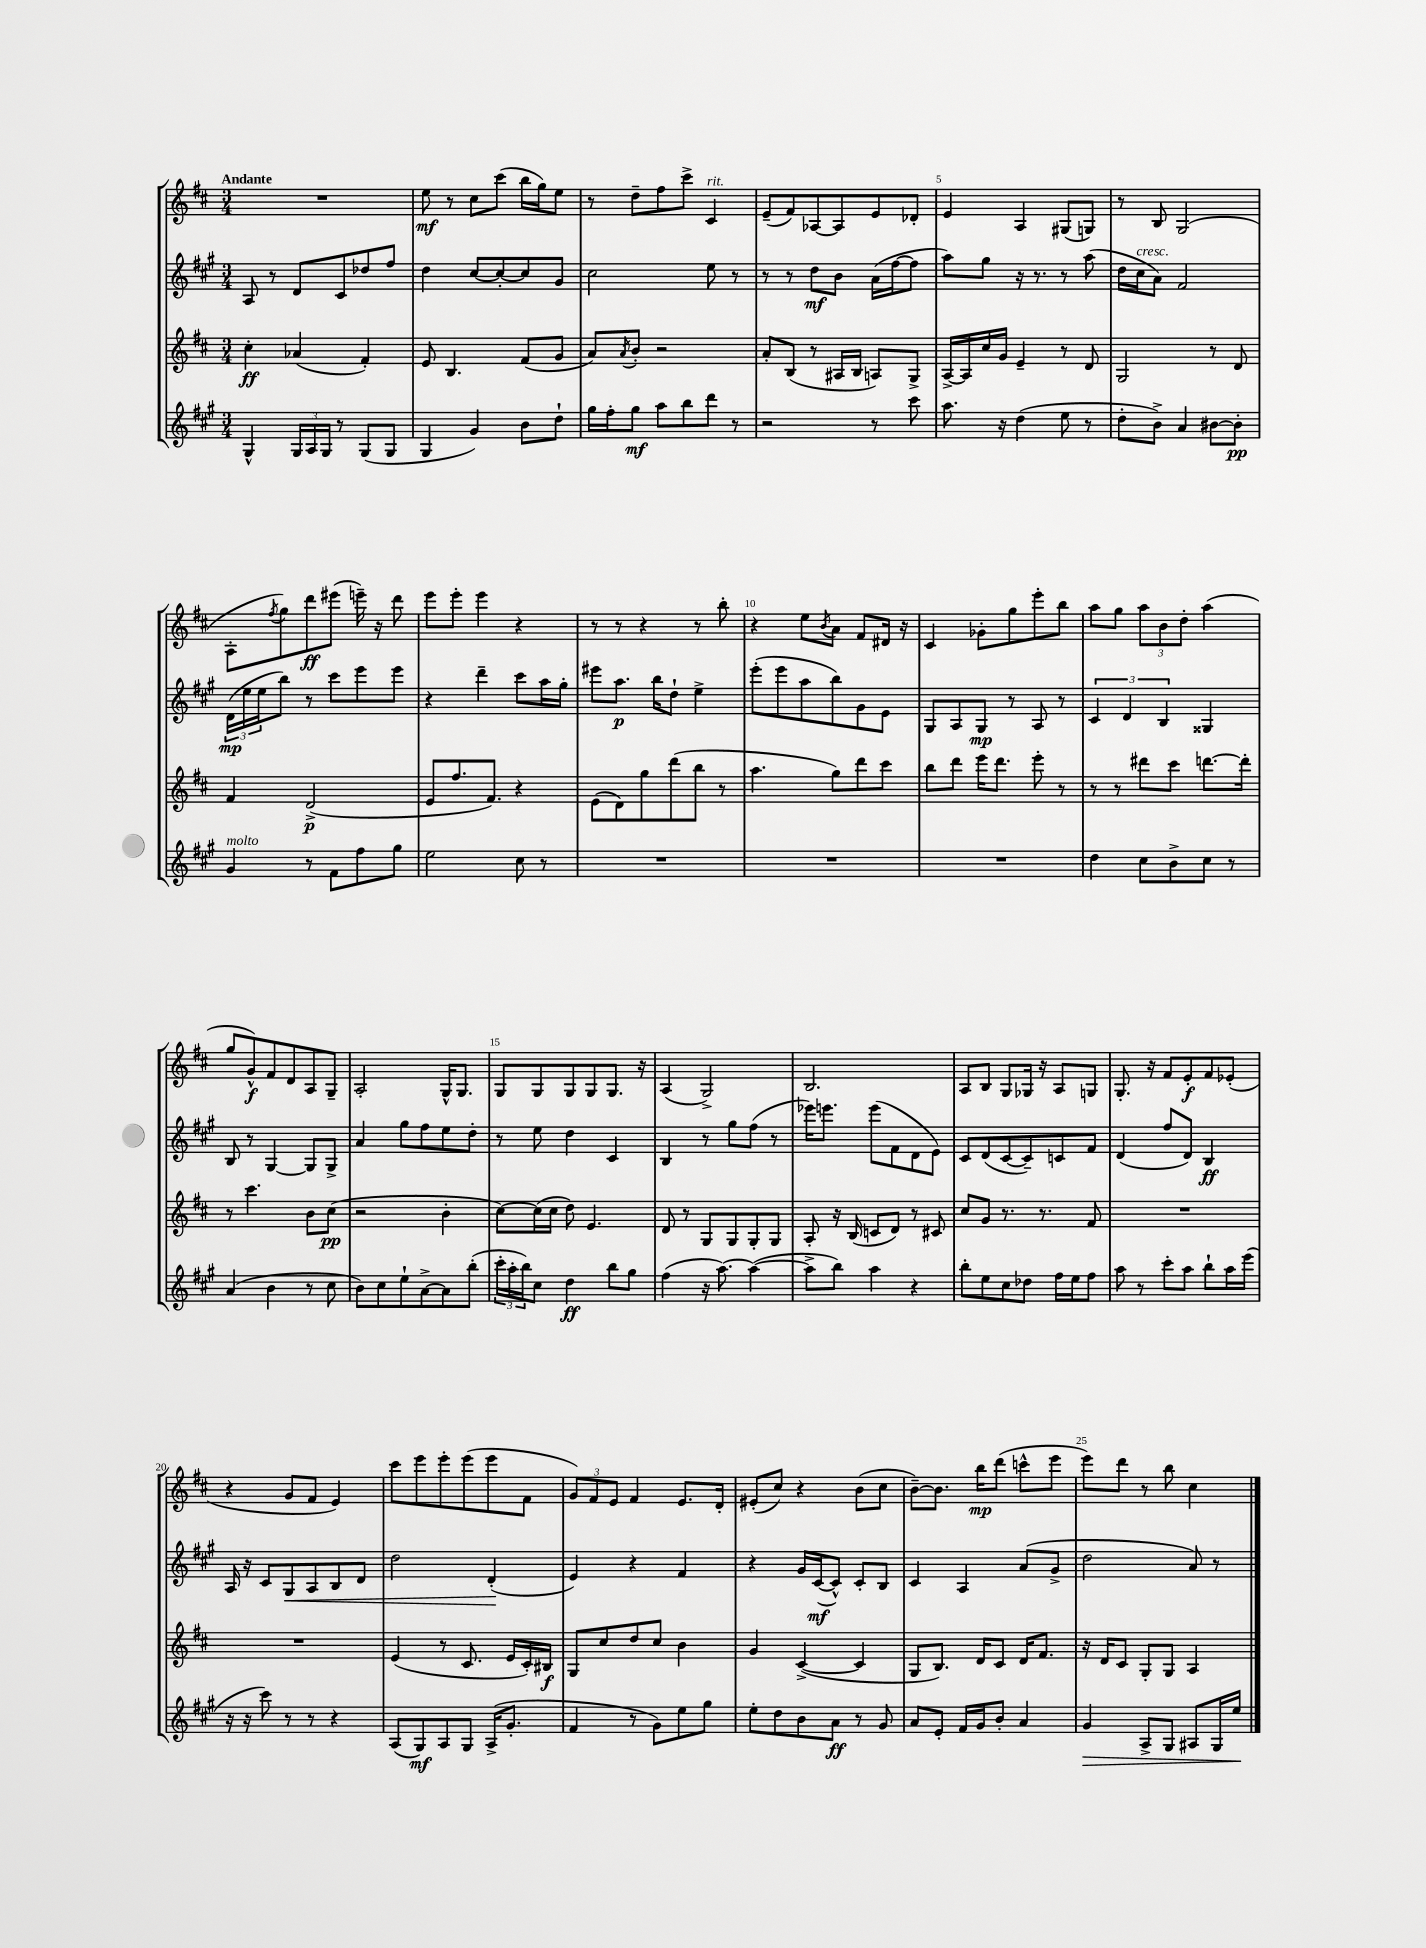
<<
\new StaffGroup <<
\new Staff = "s0" {
    \clef treble \key d \major \numericTimeSignature \time 3/4 \tempo "Andante"
    R2. |
    e''8\mf r8 cis''8 cis'''8( b''16 g''16) e''8 |
    r8 d''8-- fis''8 cis'''8-> cis'4^\markup { \italic "rit." } |
    e'8--( fis'8) aes8~ aes8 e'8 des'8-. |
    e'4 a4 gis8( g8) |
    r8 b8 g2( |
    a8-. \acciaccatura { fis''8 } g''8) d'''8\ff eis'''8( e'''16--) r16 d'''8 |
    e'''8 e'''8-. e'''4 r4 |
    r8 r8 r4 r8 b''8-. |
    r4 e''8 \acciaccatura { b'8 } a'8 fis'8 dis'16 r16 |
    cis'4 ges'8-. g''8 e'''8-. b''8 |
    a''8 g''8 \tuplet 3/2 { a''8 b'8 d''8-. } a''4( |
    g''8 g'8-^\f) fis'8 d'8 a8 g8-- |
    a2-. g16-^ g8. |
    g8 g8 g8 g8 g8. r16 |
    a4( g2->) |
    b2. |
    a8 b8 g8 ges16 r16 a8 g8 |
    g8.-. r16 fis'8 e'8-.\f fis'8 ees'8-.( |
    r4 g'8 fis'8 e'4) |
    cis'''8 e'''8 e'''8-. e'''8( e'''8 fis'8 |
    \tuplet 3/2 { g'8) fis'8 e'8 } fis'4 e'8. d'16-. |
    eis'8-.( cis''8) r4 b'8( cis''8 |
    b'8~--) b'8. b''16\mp d'''8( c'''8-^ e'''8 |
    e'''8) d'''8 r8 b''8 cis''4 \bar "|." |
}
\new Staff = "s1" {
    \clef treble \key a \major \numericTimeSignature \time 3/4
    a8 r8 d'8 cis'8 des''8 fis''8 |
    d''4 cis''8~ cis''8~-. cis''8 gis'8 |
    cis''2 e''8 r8 |
    r8 r8 d''8\mf b'8 a'16( fis''16~ fis''8 |
    a''8) gis''8 r16 r8. r8 a''8( |
    d''16 cis''16^\markup { \italic "cresc." } a'8) fis'2 |
    \tuplet 3/2 { d'16\mp( e''16 e''16 } b''8) r8 cis'''8 e'''8 e'''8 |
    r4 d'''4-- cis'''8 a''16 gis''16-. |
    eis'''8 a''8.\p b''16 d''8-! e''4-> |
    e'''8-.( e'''8 a''8 b''8) gis'8 e'8 |
    gis8 a8 gis8\mp r8 a8 r8 |
    \tuplet 3/2 { cis'4 d'4 b4 } gisis4 |
    b8 r8 gis4~ gis8 gis8-> |
    a'4 gis''8 fis''8 e''8 d''8-. |
    r8 e''8 d''4 cis'4 |
    b4 r8 gis''8 fis''8( r8 |
    ees'''16) e'''8. e'''8( fis'8 d'8 e'8) |
    cis'8 d'8( cis'8~ cis'8--) c'8 fis'8 |
    d'4( fis''8 d'8) b4\ff |
    a16 r16 cis'8 gis8\< a8 b8 d'8 |
    d''2 d'4-.\!( |
    e'4) r4 fis'4 |
    r4 gis'16 cis'16~\mf( cis'8-^) cis'8-. b8 |
    cis'4 a4 a'8( gis'8-> |
    d''2 a'8) r8 \bar "|." |
}
\new Staff = "s2" {
    \clef treble \key d \major \numericTimeSignature \time 3/4
    cis''4-.\ff aes'4( fis'4-.) |
    e'8 b4. fis'8( g'8 |
    a'8) \acciaccatura { a'8 } b'8-. r2 |
    a'8-. b8( r8 ais16 b16 a8) g8-> |
    a16~-> a16 cis''16 g'16 e'4-- r8 d'8 |
    g2 r8 d'8 |
    fis'4 d'2->\p( |
    e'8 fis''8. fis'8.) r4 |
    e'8( d'8) g''8 d'''8( b''8 r8 |
    a''4. g''8) d'''8 cis'''8 |
    b''8 d'''8 e'''16 d'''8. e'''8-. r8 |
    r8 r8 dis'''8 cis'''8 d'''8.~ d'''16-. |
    r8 cis'''4. b'8 cis''8\pp( |
    r2 b'4-. |
    cis''8~) cis''16( cis''16 d''8) e'4. |
    d'8 r8 g8 g8 g8-. g8 |
    a8-. r16 b16( c'8 d'8) r8 cis'8 |
    cis''8 g'8 r8. r8. fis'8 |
    R2. |
    R2. |
    e'4( r8 cis'8. e'16 cis'16-.) bis16\f |
    g8 cis''8 d''8 cis''8 b'4 |
    g'4 cis'4~->( cis'4 |
    g8 b8.) d'16 cis'8 d'16 fis'8. |
    r16 d'16 cis'8 g8-. g8 a4 \bar "|." |
}
\new Staff = "s3" {
    \clef treble \key a \major \numericTimeSignature \time 3/4
    gis4-^ \tuplet 3/2 { gis16 a16 gis16 } r8 gis8( gis8 |
    gis4 gis'4) b'8 d''8-! |
    gis''16 fis''16-. gis''8\mf a''8 b''8 d'''8 r8 |
    r2 r8 cis'''8 |
    a''8. r16 d''4( e''8 r8 |
    d''8-. b'8->) a'4 bis'8~ bis'8-.\pp |
    gis'4^\markup { \italic "molto" } r8 fis'8 fis''8 gis''8 |
    e''2 cis''8 r8 |
    R2. |
    R2. |
    R2. |
    d''4 cis''8 b'8-> cis''8 r8 |
    a'4( b'4 r8 cis''8 |
    b'8) cis''8 e''8-! a'8~-> a'8 b''8-.( |
    \tuplet 3/2 { cis'''16-. a''16-. b''16) } cis''8 d''4\ff b''8 gis''8 |
    fis''4( r16 a''8.~) a''4~( |
    a''8-> b''8) a''4 r4 |
    b''8-. e''8 cis''8 des''8 fis''16 e''16 fis''8 |
    a''8 r8 cis'''8-. a''8 b''8-! a''16 e'''16( |
    r16 r16 cis'''8) r8 r8 r4 |
    a8( gis8\mf) a8 gis8 a16->( gis'8.-. |
    fis'4 r8 gis'8) e''8 gis''8 |
    e''8-. d''8 b'8 a'8\ff r8 gis'8 |
    a'8 e'8-. fis'16 gis'16 b'8-. a'4 |
    gis'4\> a8-> gis8 ais8 gis16 e''16\! \bar "|." |
}
>>
>>
\layout { \context { \Score \override BarNumber.break-visibility = ##(#f #t #t) barNumberVisibility = #(every-nth-bar-number-visible 5) } }
